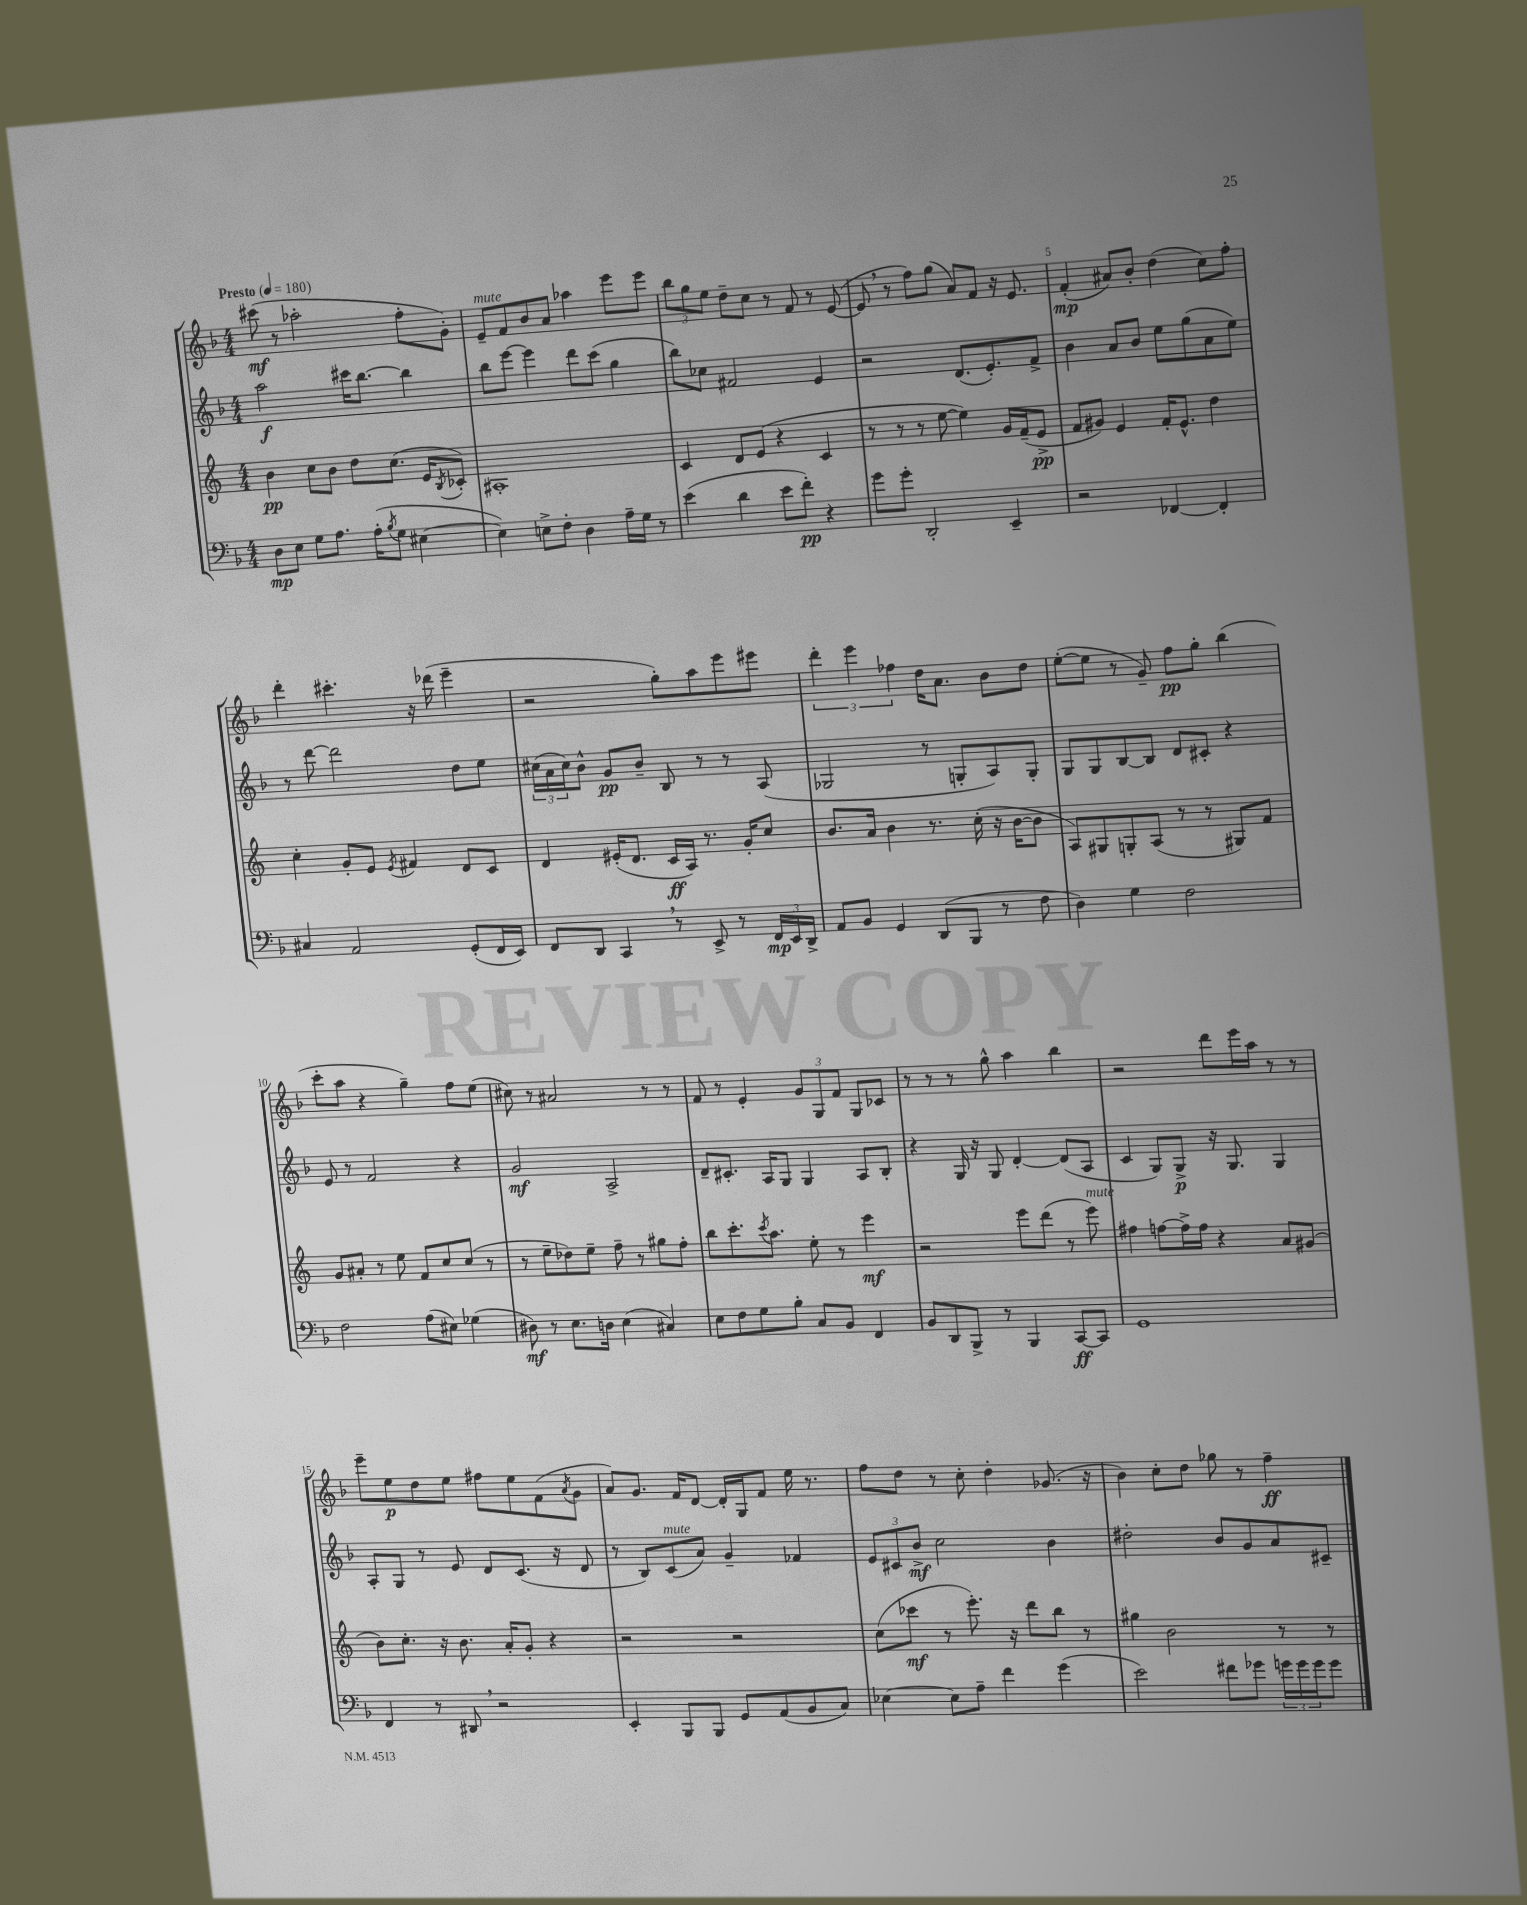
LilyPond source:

<<
\new StaffGroup <<
\new Staff = "s0" {
    \clef treble \key f \major \numericTimeSignature \time 4/4 \tempo "Presto" 4 = 180
    cis'''8\mf( r8 aes''2-. f''8-. g'8-.) |
    e'8--^\markup { \italic "mute" } f'8 bes'8 a'8 aes''4 e'''8 e'''8 |
    \tuplet 3/2 { bes''8 g''8 e''8 } d''8-- c''8 r8 f'8 r8 e'8~( |
    e'8 \breathe r8 f''8) g''8( a'8) f'8 r16 e'8. |
    f'4-.\mp( ais'8) bes'8-. d''4( c''8) f''8-. |
    d'''4-. cis'''4.-. r16 des'''16( e'''4-- |
    r2 g''8-.) a''8 e'''8 eis'''8 |
    \tuplet 3/2 { d'''4-. e'''4 fes''4 } d''16 a'8. bes'8 d''8 |
    e''8~-.( e''8 r8 g'8--) f''8\pp g''8-. bes''4( |
    c'''8-. a''8 r4 g''4--) f''8 e''8( |
    cis''8) r8 ais'2 r8 r8 |
    f'8 r8 e'4-. \tuplet 3/2 { g'8 g8 f'8 } g8 ces'8 |
    r8 r8 r8 g''8-^ a''4 bes''4 |
    r2 d'''8 e'''16 a''16 r8 r8 |
    e'''8-- e''8\p d''8 e''8 fis''8 e''8 f'8( \acciaccatura { a'8 } g'8 |
    a'8) g'8. f'16 d'8~ d'16-. g16 f'8 e''16 r8. |
    f''8 d''8 r8 c''8-. d''4-. ges'8.( r16 |
    bes'4) c''8-. d''8 ges''8 r8 f''4--\ff \bar "|." |
}
\new Staff = "s1" {
    \clef treble \key f \major \numericTimeSignature \time 4/4
    a''2\f cis'''16 bes''8.~ bes''4 |
    bes''8 e'''8~ e'''4 d'''8 c'''8( g''4 |
    bes''8) ces''8 fis'2 e'4 |
    r2 d'8.( e'8.-.) f'8-> |
    bes'4 a'8 bes'8 e''8 g''8( a'8 e''8) |
    r8 d'''8~ d'''2 d''8 e''8 |
    \tuplet 3/2 { cis''16( a'16 cis''16) } bes'8-^ g'8\pp bes'8-- bes8 r8 r8 a8( |
    ges2 r8 g8-. a8) g8-. |
    g8 g8 bes8~ bes8 d'8 cis'8-. r4 |
    e'8 r8 f'2 r4 |
    g'2\mf a2-> |
    d'8-- cis'8.-. a16 g8 g4 a8 bes8-. |
    r4 g16 r16 g8 d'4~-. d'8( a8 |
    c'4 g8) g8->\p r16 g8. g4 |
    a8-. g8 r8 e'8 d'8 c'8.( r16 d'8 |
    r8 bes8) c'8^\markup { \italic "mute" }( a'8) g'4-- fes'4 |
    \tuplet 3/2 { e'8 cis'8 bes'8->\mf } c''2 bes'4 |
    dis''2-. bes'8 g'8 a'8 cis'8-- \bar "|." |
}
\new Staff = "s2" {
    \clef treble \key c \major \numericTimeSignature \time 4/4
    b'4\pp c''8 b'8 d''8 c''8.( e'16 \acciaccatura { b8 } ces'8-.) |
    ais1-. |
    c'4 d'8 e'8( r4 c'4 |
    r8 r8 r8 e''8~ e''4) g'16 f'16--( e'8->\pp |
    f'8 gis'8) e'4 f'16-. e'8.-^ d''4 |
    c''4-. g'8-. e'8 \acciaccatura { e'8 } fis'4 d'8 c'8 |
    d'4 eis'16-.( d'8. c'16\ff a16) r8. g'16-. c''8 |
    b'8. a'16 b'4 r8. c''16-.( r16 b'16~ b'8 |
    a8) gis8 g8-. a8( r8 r8 gis8) f'8 |
    g'8 ais'8-. r8 e''8 f'8 c''8 c''8( r8 |
    r8 e''8-- des''8) e''8-- f''8-- r8 gis''8 f''8-. |
    b''8 c'''8.-. \acciaccatura { c'''8 } a''8. e''8-. r8 e'''4\mf |
    r2 e'''8 d'''8( r8 e'''8^\markup { \italic "mute" }) |
    fis''4 f''8~ f''16-> f''16 r4 a'8 gis'8( |
    b'8) c''8.-. r16 b'8. a'16-. g'8-. r4 |
    r2 r2 |
    c''8( ces'''8\mf r8 e'''8.-.) r16 d'''8 b''8 r8 |
    gis''4 b'2 r8 r8 \bar "|." |
}
\new Staff = "s3" {
    \clef bass \key f \major \numericTimeSignature \time 4/4
    d8\mp e8 g8 a8. a16-.( \acciaccatura { bes8 } g8 eis4~ |
    eis4) e8-> f8-. d4 a16-- g16 r8 |
    e'4( d'4 e'8 f'8-.\pp) r4 |
    g'8 g'8-. d,2-. e,4-- |
    r2 fes,4~ fes,4-. |
    cis4 a,2 g,8-.( f,16 e,16) |
    f,8 d,8 c,4 \breathe r8 e,8-> r8 \tuplet 3/2 { f,16\mp e,16 d,16-> } |
    a,8 bes,8 g,4 d,8( bes,,8 r8 f8 |
    d4) g4 f2 |
    f2 a8( eis8) ges4( |
    dis8\mf) r8 e8. d16 e4( cis4) |
    e8 f8 g8 bes8-. c8 bes,8 f,4 |
    bes,8 d,8 bes,,8-> r8 bes,,4 c,8~\ff c,8 |
    g,1 |
    f,4 r8 dis,8 \breathe r2 |
    e,4-. bes,,8 bes,,8 g,8 a,8( bes,8 c8) |
    ees4~ ees8 a8-- f'4 g'4( |
    e'2) fis'8 ges'8 \tuplet 3/2 { g'16 g'16 g'16 } g'8 \bar "|." |
}
>>
>>
\layout { \context { \Score \override BarNumber.break-visibility = ##(#f #t #t) barNumberVisibility = #(every-nth-bar-number-visible 5) } }
